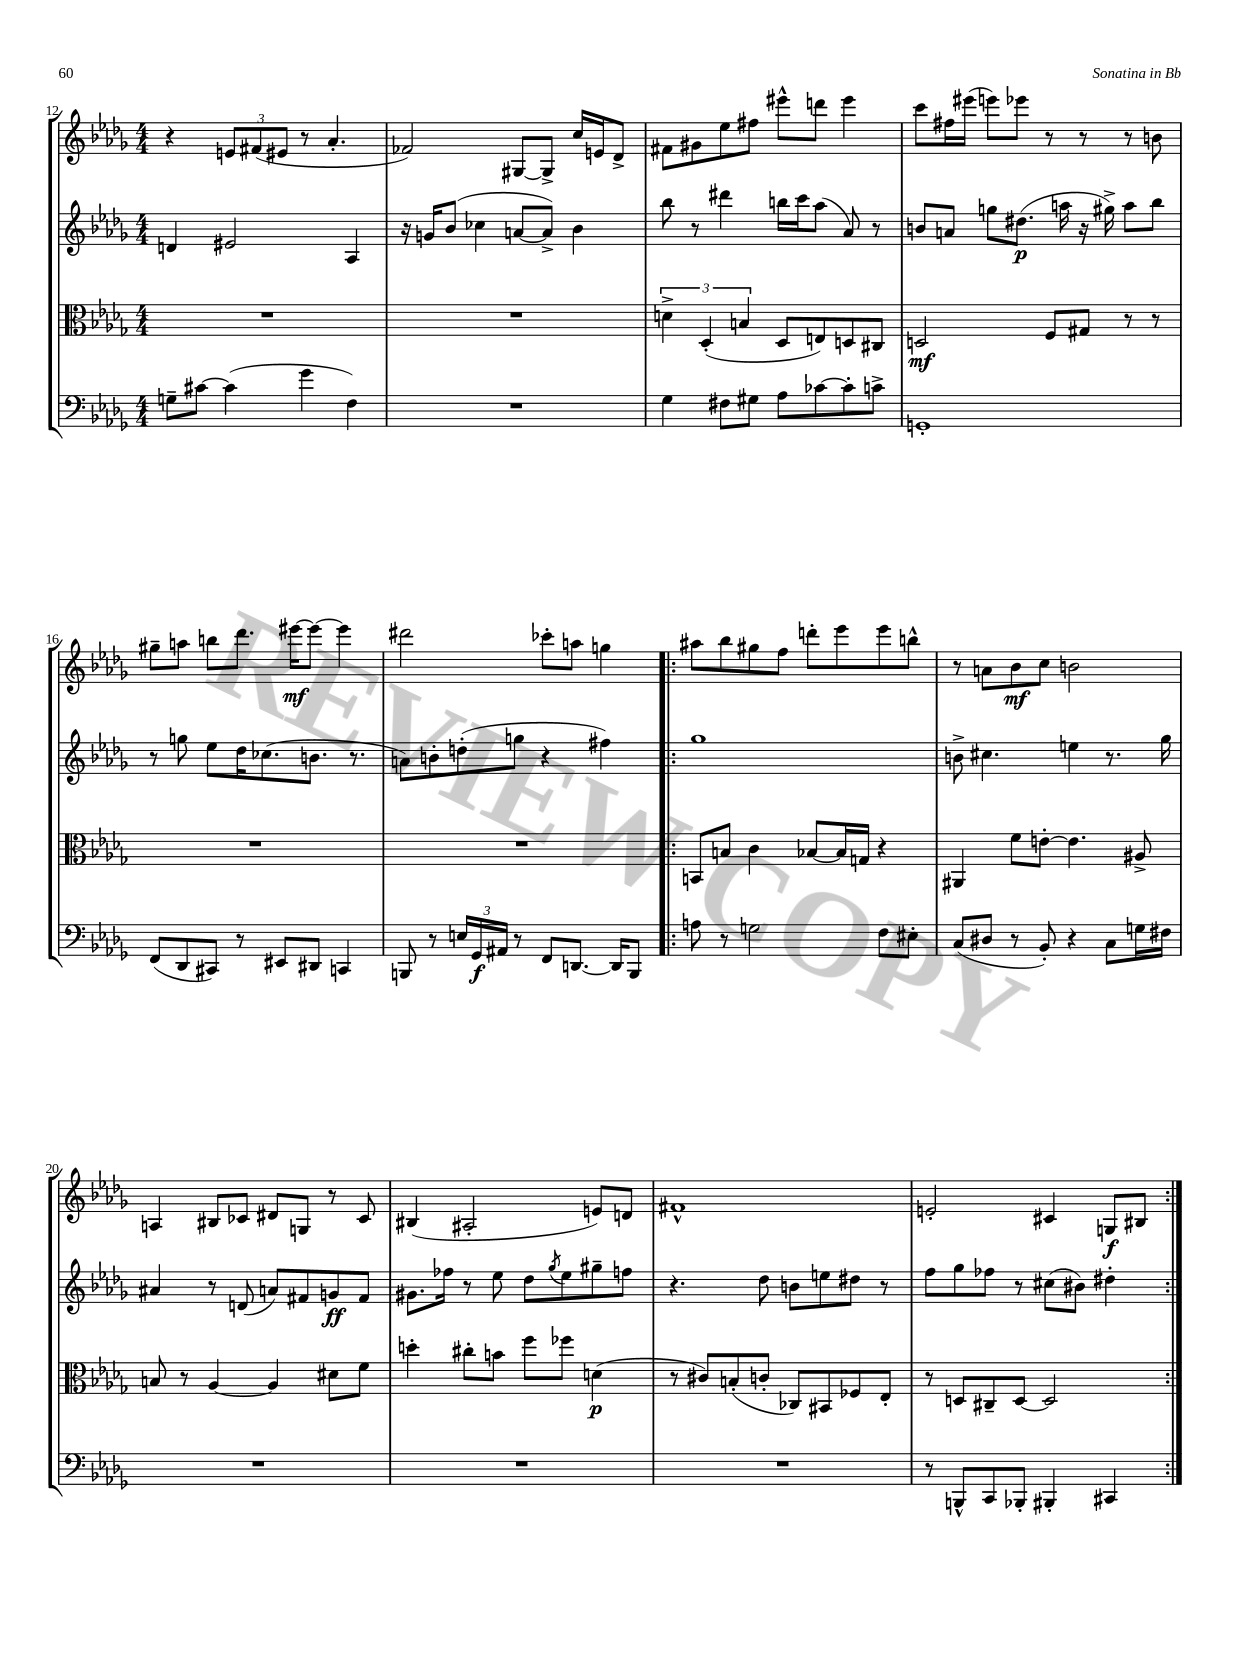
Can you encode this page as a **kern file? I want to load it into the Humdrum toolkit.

**kern	**dynam	**kern	**dynam	**kern	**dynam	**kern	**dynam
*part4	*part4	*part3	*part3	*part2	*part2	*part1	*part1
*staff4	*staff4	*staff3	*staff3	*staff2	*staff2	*staff1	*staff1
*clefF4	*	*clefC3	*	*clefG2	*	*clefG2	*
*k[b-e-a-d-g-]	*	*k[b-e-a-d-g-]	*	*k[b-e-a-d-g-]	*	*k[b-e-a-d-g-]	*
*M4/4	*	*M4/4	*	*M4/4	*	*M4/4	*
=12	=12	=12	=12	=12	=12	=12	=12
8Gn~\L	.	1r	.	4dn/	.	4r	.
[8c#X\J	.	.	.	.	.	.	.
(4c#\]	.	.	.	2e#X/	.	12en/L	.
.	.	.	.	.	.	(12f#X/	.
.	.	.	.	.	.	12e#X/J	.
4g-\	.	.	.	.	.	8r	.
.	.	.	.	.	.	4.a-'/	.
4F\)	.	.	.	4A-/	.	.	.
=13	=13	=13	=13	=13	=13	=13	=13
1r	.	1r	.	16r	.	2f-X/)	.
.	.	.	.	16gn/KL	.	.	.
.	.	.	.	(8b-/J	.	.	.
.	.	.	.	4cc-X\	.	.	.
.	.	.	.	[8an/L	.	[8G#X/L	.
.	.	.	.	8a^/J])	.	8G#^/J]	.
.	.	.	.	4b-\	.	16cc/LL	.
.	.	.	.	.	.	16en/J	.
.	.	.	.	.	.	8d-^/J	.
=14	=14	=14	=14	=14	=14	=14	=14
4G-\	.	6dn^\	.	8bb-\	.	8f#X\L	.
.	.	.	.	8r	.	8g#X\	.
.	.	(6D-'/	.	.	.	.	.
8F#X\L	.	.	.	4ddd#X\	.	8ee-\	.
.	.	6Bn/	.	.	.	.	.
8G#X\J	.	.	.	.	.	8ff#X\J	.
8A-\L	.	8D-/L	.	16bbn\LL	.	8eee#X^^\L	.
.	.	.	.	16ccc\J	.	.	.
[8c-X\	.	8En/)	.	(8aa-\J	.	8dddn\J	.
8c-'\]	.	8Dn/	.	8a-/)	.	4eee#\	.
8cn^\J	.	8C#X/J	.	8r	.	.	.
=15	=15	=15	=15	=15	=15	=15	=15
1GGn'	.	2Dn/	mf	8bn/L	.	8ccc\L	.
.	.	.	.	8an/J	.	16ff#X\L	.
.	.	.	.	.	.	(16eee#X\JJ	.
.	.	.	.	8ggn\L	.	8eeen\L)	.
.	.	.	.	(8.dd#X\J	p	8eee-X\J	.
.	.	8F/L	.	.	.	8r	.
.	.	.	.	16aan\	.	.	.
.	.	8G#X/J	.	16r	.	8r	.
.	.	.	.	16gg#X^\)	.	.	.
.	.	8r	.	8aa\L	.	8r	.
.	.	8r	.	8bb-\J	.	8bn\	.
!!LO:LB:g=z
=16	=16	=16	=16	=16	=16	=16	=16
(8FF/L	.	1r	.	8r	.	8gg#X~\L	.
8DD-/	.	.	.	8ggn\	.	8aan\J	.
8CC#X/J)	.	.	.	8ee-\L	.	8bbn\L	.
8r	.	.	.	16dd-\K	.	8.ddd-\J	.
.	.	.	.	(8.cc-X\	.	.	.
8EE#X/L	.	.	.	.	.	.	.
.	.	.	.	.	.	[16eee#X\KL	mf
8DD#X/J	.	.	.	8.bn\J	.	8eee#\J_	.
4CCn/	.	.	.	.	.	4eee#\]	.
.	.	.	.	8.r	.	.	.
=17	=17	=17	=17	=17	=17	=17	=17
8BBBn/	.	1r	.	8an\L)	.	2ddd#X\	.
8r	.	.	.	8bn'\	.	.	.
24En/LL	.	.	.	(8ddn'\	.	.	.
24GG-/	f	.	.	.	.	.	.
24AA#X/JJ	.	.	.	.	.	.	.
8r	.	.	.	8ggn\J	.	.	.
8FF/L	.	.	.	4r	.	8ccc-X'\L	.
[8.DDn/J	.	.	.	.	.	8aan\J	.
.	.	.	.	4ff#X\)	.	4ggn\	.
16DD/KL]	.	.	.	.	.	.	.
8BBB/J	.	.	.	.	.	.	.
=18!|:	=18!|:	=18!|:	=18!|:	=18!|:	=18!|:	=18!|:	=18!|:
8An\	.	8BBn/L	.	1gg-	.	8aa#X\L	.
8r	.	8Bn/J	.	.	.	8bb-\	.
2Gn\	.	4c\	.	.	.	8gg#X\	.
.	.	.	.	.	.	8ff\J	.
.	.	[8B-X/L	.	.	.	8dddn'\L	.
.	.	16B-/L]	.	.	.	8eee-\	.
.	.	16Gn/JJ	.	.	.	.	.
8F\L	.	4r	.	.	.	8eee-\	.
8E#X'\J	.	.	.	.	.	8bbn^^\J	.
=19	=19	=19	=19	=19	=19	=19	=19
(8C/L	.	4AA#X/	.	8bn^\	.	8r	.
8D#X/J	.	.	.	4.cc#X\	.	8an\L	.
8r	.	8f\L	.	.	.	8b-\	mf
8BB-'/)	.	[8en'\J	.	.	.	8cc\J	.
4r	.	4.e\]	.	4een\	.	2bn\	.
8C\L	.	.	.	8.r	.	.	.
16Gn\L	.	8A#X^/	.	.	.	.	.
16F#X\JJ	.	.	.	16gg-\	.	.	.
!!LO:LB:g=z
=20	=20	=20	=20	=20	=20	=20	=20
1r	.	8Bn/	.	4a#X/	.	4An/	.
.	.	8r	.	.	.	.	.
.	.	[4A-/	.	8r	.	8B#X/L	.
.	.	.	.	(8dn/	.	8c-X/J	.
.	.	4A-/]	.	8an/L)	.	8d#X/L	.
.	.	.	.	8f#X/	.	8Gn/J	.
.	.	8d#X\L	.	8gn/	ff	8r	.
.	.	8f\J	.	8f#/J	.	8c-/	.
=21	=21	=21	=21	=21	=21	=21	=21
1r	.	4ddn'\	.	8.g#X\L	.	(4B#X/	.
.	.	.	.	16ff-X\Jk	.	.	.
.	.	8cc#X'\L	.	8r	.	2A#X'/	.
.	.	8bn\J	.	8ee-\	.	.	.
.	.	8ff\L	.	8dd-\L	.	.	.
.	.	.	.	8qgg-/	.	.	.
.	.	8ff-X\J	.	8ee-\	.	.	.
.	.	(4dn\	p	8gg#X~\	.	8en/L)	.
.	.	.	.	8ffn\J	.	8dn/J	.
=22	=22	=22	=22	=22	=22	=22	=22
1r	.	8r	.	4.r	.	1f#X^^	.
.	.	8c#X/L)	.	.	.	.	.
.	.	(8Bn'/	.	.	.	.	.
.	.	8cn'/J	.	8dd-\	.	.	.
.	.	8C-X/L)	.	8bn\L	.	.	.
.	.	8BB#X/	.	8een\	.	.	.
.	.	8F-X/	.	8dd#X\J	.	.	.
.	.	8E-'/J	.	8r	.	.	.
=23	=23	=23	=23	=23	=23	=23	=23
8r	.	8r	.	8ff\L	.	2en'/	.
8BBBn^^/L	.	8Dn/L	.	8gg-\	.	.	.
8CC/	.	8C#X~/	.	8ff-X\J	.	.	.
8BBB-X'/J	.	[8D/J	.	8r	.	.	.
4BBB#X'/	.	2D/]	.	(8cc#X\L	.	4c#X/	.
.	.	.	.	8b#X\J)	.	.	.
4CC#X/	.	.	.	4dd#X'\	.	8Gn/L	f
.	.	.	.	.	.	8B#X/J	.
=:|!	=:|!	=:|!	=:|!	=:|!	=:|!	=:|!	=:|!
*-	*-	*-	*-	*-	*-	*-	*-
